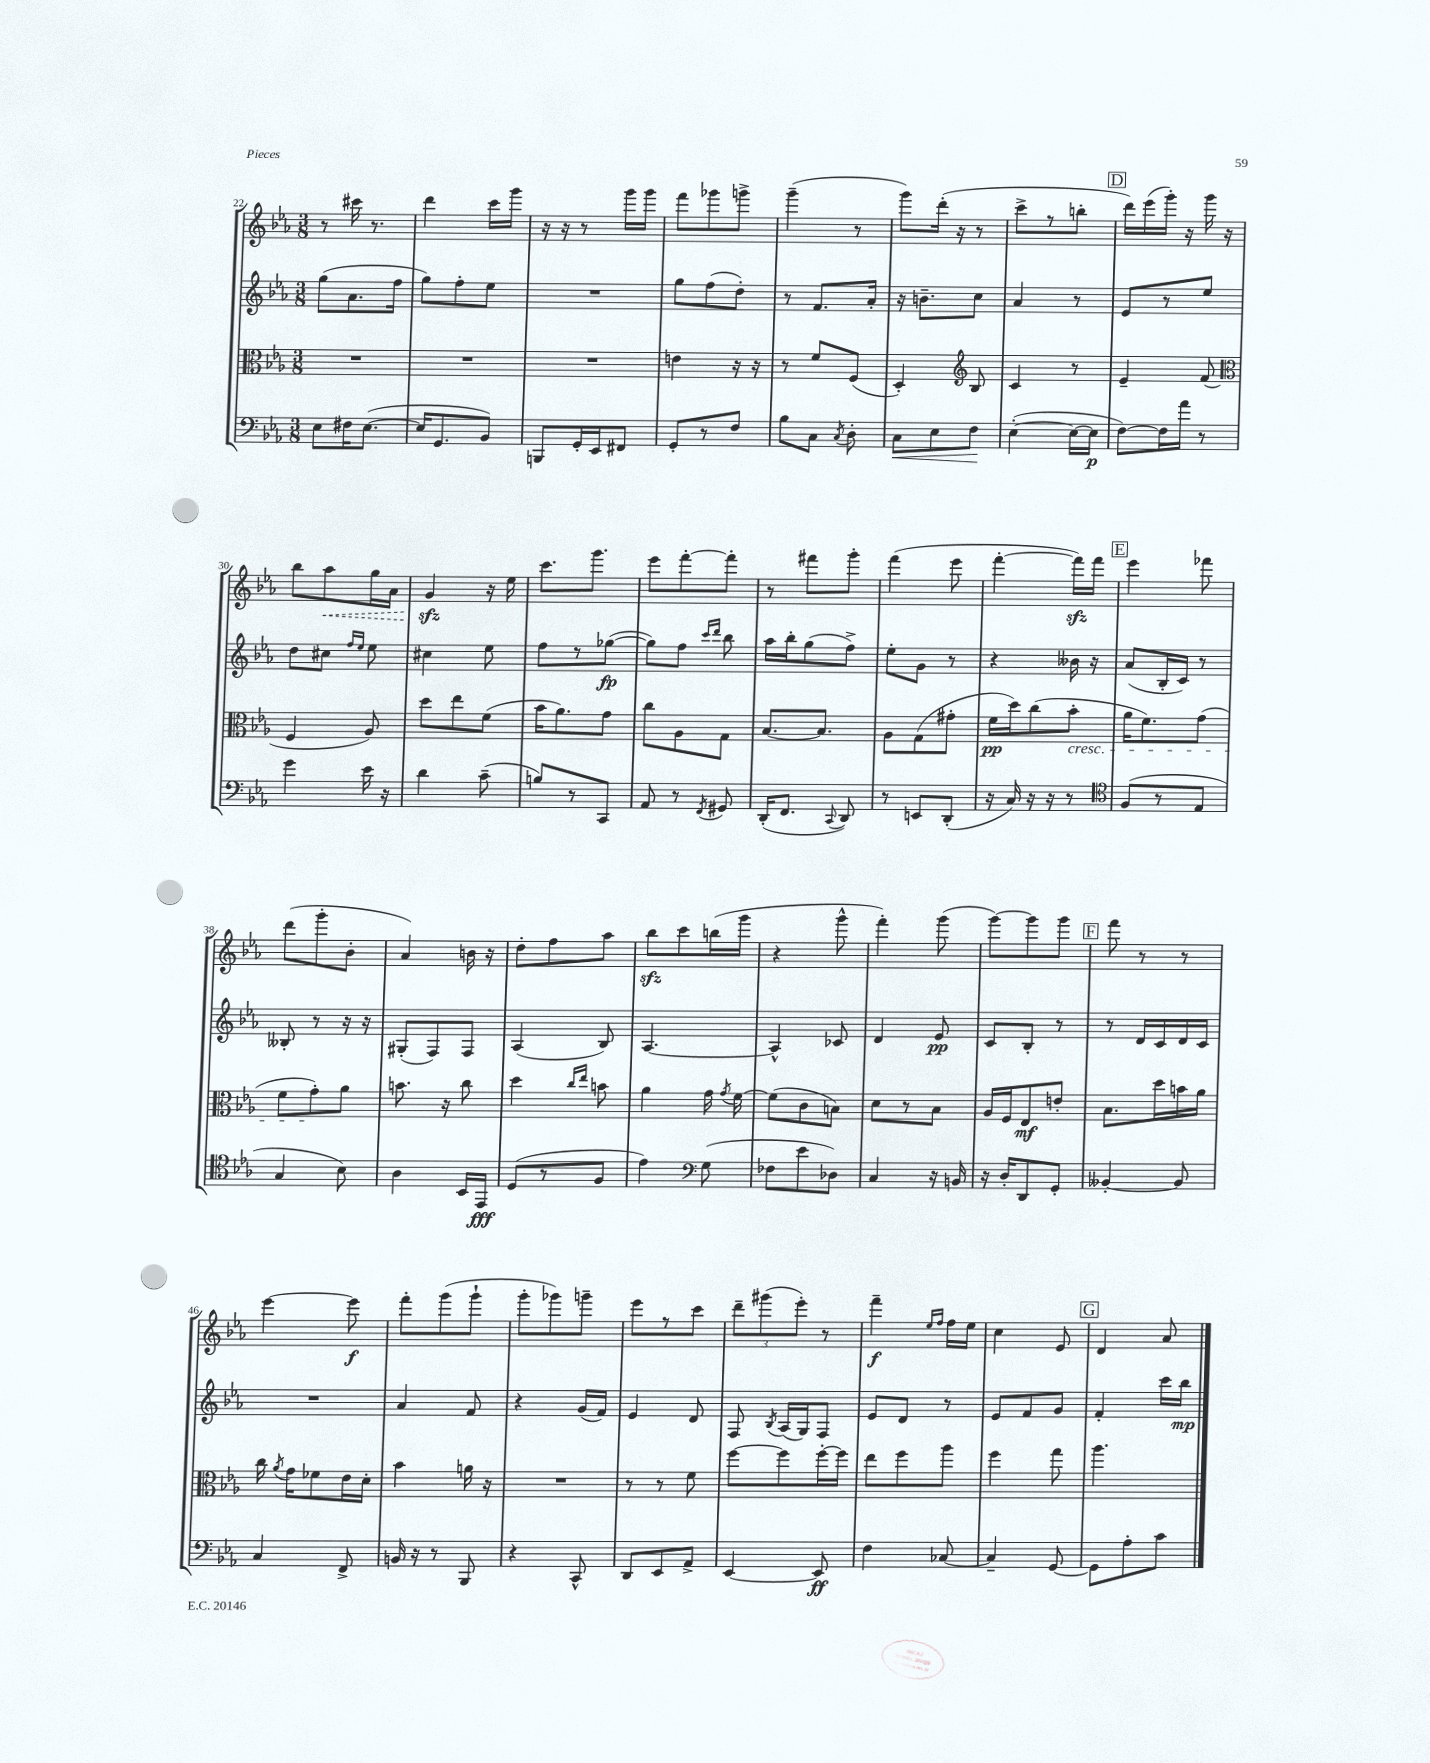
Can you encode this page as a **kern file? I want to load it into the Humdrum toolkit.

**kern	**dynam	**kern	**dynam	**kern	**dynam	**kern	**dynam
*part4	*part4	*part3	*part3	*part2	*part2	*part1	*part1
*staff4	*staff4	*staff3	*staff3	*staff2	*staff2	*staff1	*staff1
*clefF4	*	*clefC3	*	*clefG2	*	*clefG2	*
*k[b-e-a-]	*	*k[b-e-a-]	*	*k[b-e-a-]	*	*k[b-e-a-]	*
*M3/8	*	*M3/8	*	*M3/8	*	*M3/8	*
=22	=22	=22	=22	=22	=22	=22	=22
8E-\L	.	4.r	.	(8gg\L	.	8r	.
16F#X\K	.	.	.	8.a-\	.	16ccc#X\	.
([8.E-\J	.	.	.	.	.	8.r	.
.	.	.	.	16ff\Jk	.	.	.
=23	=23	=23	=23	=23	=23	=23	=23
16E-/KL]	.	4.r	.	8gg\L)	.	4ddd\	.
8.GG/	.	.	.	.	.	.	.
.	.	.	.	8ff'\	.	.	.
8BB-/J)	.	.	.	8ee-\J	.	16ccc\LL	.
.	.	.	.	.	.	16ggg\JJ	.
=24	=24	=24	=24	=24	=24	=24	=24
8BBBn/L	.	4.r	.	4.r	.	16r	.
.	.	.	.	.	.	16r	.
16GG'/L	.	.	.	.	.	8r	.
16EE-/J	.	.	.	.	.	.	.
8FF#X/J	.	.	.	.	.	16ggg\LL	.
.	.	.	.	.	.	16ggg\JJ	.
=25	=25	=25	=25	=25	=25	=25	=25
8GG'/L	.	4en\	.	8gg\L	.	8fff\L	.
8r	.	.	.	(8ff\	.	8ggg-X\	.
8F/J	.	16r	.	8dd'\J)	.	8gggn^\J	.
.	.	16r	.	.	.	.	.
=26	=26	=26	=26	=26	=26	=26	=26
8B-\L	.	8r	.	8r	.	(4ggg~\	.
8C\J	.	8f/L	.	8.f/L	.	.	.
8qC/	.	.	.	.	.	.	.
8D'\	.	(8F/J	.	.	.	8r	.
.	.	.	.	16a-'/Jk	.	.	.
=27	=27	=27	=27	=27	=27	=27	=27
!	!LO:HP:b	!	!	!	!	!	!
8C\L	<	4D'/)	.	16r	.	8ggg\L)	.
.	.	.	.	8.bn~\L	.	.	.
8E-\	.	.	.	.	.	(16ddd'\Jk	.
.	.	.	.	.	.	16r	.
*	*	*clefG2	*	*	*	*	*
8F\J	.	8B-/	.	8cc\J	.	8r	.
.	[	.	.	.	.	.	.
=28	=28	=28	=28	=28	=28	=28	=28
([4E-'\	.	4c/	.	4a-/	.	8ccc^\L	.
.	.	.	.	.	.	8r	.
16E-\LL_	.	8r	.	8r	.	8bbn'\J	.
16E-\JJ]	p	.	.	.	.	.	.
!!LO:REH:place=s1:t=D
=29	=29	=29	=29	=29	=29	=29	=29
[8F\L)	.	4e-~/	.	8e-/L	.	16ddd\LL)	.
.	.	.	.	.	.	(16eee-\	.
16F\L]	.	.	.	8r	.	16ggg'\JJ)	.
16a-\JJ	.	.	.	.	.	16r	.
8r	.	(8f/	.	8ee-/J	.	16ggg\	.
.	.	.	.	.	.	16r	.
!!LO:LB:g=z
=30	=30	=30	=30	=30	=30	=30	=30
*	*	*clefC3	*	*	*	*	*
4g\	.	4F/	.	8dd\L	.	8bb-\L	.
!	!	!	!	!	!	!	!LO:HP:b
.	.	.	.	8cc#X\J	.	8aa-\	<
.	.	.	.	16qqff/LL	.	.	.
.	.	.	.	16qqee-/JJ	.	.	.
16e-\	.	8A-/)	.	8ee-\	.	16gg\L	.
16r	.	.	.	.	.	16a-\JJ	.
=31	=31	=31	=31	=31	=31	=31	=31
4d\	.	8dd\L	.	4cc#X\	.	4gzz/	.
.	.	8ee-\	.	.	.	.	.
(8c~\	.	(8f\J	.	8ee-\	.	16r	[
.	.	.	.	.	.	16ee-\	.
=32	=32	=32	=32	=32	=32	=32	=32
8Bn/L)	.	16b-\KL	.	8ff\L	.	8.ccc\L	.
.	.	8.a-\)	.	.	.	.	.
8r	.	.	.	8r	.	.	.
.	.	.	.	.	.	8.ggg\J	.
8CC/J	.	8g\J	.	([8gg-X\J	fp	.	.
=33	=33	=33	=33	=33	=33	=33	=33
8AA-/	.	8cc\L	.	8gg-\L])	.	8eee-\L	.
8r	.	8A-\	.	8ff\J	.	[8fff'\	.
.	.	.	.	16qqccc/LL	.	.	.
8qFF/	.	.	.	16qqddd/JJ	.	.	.
8GG#X/	.	8G\J	.	8bb-\	.	8fff'\J]	.
=34	=34	=34	=34	=34	=34	=34	=34
(16DD'/KL	.	[8.B-/L	.	16aa-\LL	.	8r	.
8.FF/J	.	.	.	16bb-'\J	.	.	.
.	.	.	.	(8gg\	.	8fff#X\L	.
.	.	8.B-/J]	.	.	.	.	.
8qqCC/	.	.	.	.	.	.	.
8DD/)	.	.	.	8ff^\J)	.	8ggg'\J	.
=35	=35	=35	=35	=35	=35	=35	=35
8r	.	8A-\L	.	8ee-'\L	.	(4fff\	.
8EEn/L	.	(8G\	.	8g\J	.	.	.
(8DD'/J	.	8g#X'\J	.	8r	.	8eee-\	.
=36	=36	=36	=36	=36	=36	=36	=36
16r	.	16f\LL	pp	4r	.	[4fff'\	.
16C/)	.	16dd\J)	.	.	.	.	.
16r	.	(8cc\	.	.	.	.	.
16r	.	.	.	.	.	.	.
!	!	!LO:TX:b:i:t=cresc.	!	!	!	!	!
8r	.	8b-'\J	.	16b--X\	.	16fffzz\LL])	.
.	.	.	.	16r	.	16fff\JJ	.
!!LO:REH:place=s1:t=E
=37	=37	=37	=37	=37	=37	=37	=37
*clefC4	*	*	*	*	*	*	*
(8F/L	.	16a-\KL	.	(8a-/L	.	4eee-\	.
.	.	8.f\)	.	.	.	.	.
8r	.	.	.	16B-'/L	.	.	.
.	.	.	.	16c/JJ)	.	.	.
8E-/J	.	(8g\J	.	8r	.	8fff-X\	.
!!LO:LB:g=z
=38	=38	=38	=38	=38	=38	=38	=38
4G/	.	8f\L	.	8B--X'/	.	(8ddd\L	.
.	.	8g'\)	.	8r	.	8ggg'\	.
8B-\)	.	8a-\J	.	16r	.	8b-'\J	.
.	.	.	.	16r	.	.	.
=39	=39	=39	=39	=39	=39	=39	=39
4A-\	.	8.bn\	.	(8G#X'/L	.	4a-/)	.
.	.	.	.	8F/)	.	.	.
.	.	16r	.	.	.	.	.
16BB-/LL	.	8cc\	.	8F/J	.	16bn\	.
16EE-/JJ	fff	.	.	.	.	16r	.
=40	=40	=40	=40	=40	=40	=40	=40
(8D/L	.	4dd\	.	(4A-/	.	8dd'\L	.
8r	.	.	.	.	.	8ff\	.
.	.	16qqcc/LL	.	.	.	.	.
.	.	16qqee-/JJ	.	.	.	.	.
8F/J	.	8bn\	.	8B-/)	.	8aa-\J	.
=41	=41	=41	=41	=41	=41	=41	=41
4e-\)	.	4a-\	.	[4.A-/	.	8bb-zz\L	.
.	.	.	.	.	.	8ccc\	.
*clefF4	*	*	*	*	*	*	*
(8G\	.	16g\	.	.	.	(16bbn\L	.
.	.	8qg/	.	.	.	.	.
.	.	[16f\	.	.	.	16ggg\JJ	.
=42	=42	=42	=42	=42	=42	=42	=42
8F-X\L	.	(8f\L]	.	4A-^^/]	.	4r	.
8e-\	.	8c\	.	.	.	.	.
8D-X\J)	.	8Bn\J)	.	8c-X/	.	8ggg^^\	.
=43	=43	=43	=43	=43	=43	=43	=43
4C/	.	8d\L	.	4d/	.	4fff'\)	.
.	.	8r	.	.	.	.	.
16r	.	8B-\J	.	8e-/	pp	(8ggg\	.
16BBn/	.	.	.	.	.	.	.
=44	=44	=44	=44	=44	=44	=44	=44
16r	.	16A-/LL	.	8c/L	.	[8ggg\L)	.
16D'/KL	.	16F/J	.	.	.	.	.
8DD/	.	8E-/	mf	8B-'/J	.	8ggg\]	.
8GG'/J	.	8en'/J	.	8r	.	8ggg\J	.
!!LO:REH:place=s1:t=F
=45	=45	=45	=45	=45	=45	=45	=45
[4BB--X'/	.	8.B-\L	.	8r	.	8fff\	.
.	.	.	.	16d/LL	.	8r	.
.	.	16dd\L	.	16c/	.	.	.
8BB--/]	.	16bn\	.	16d/	.	8r	.
.	.	16a-\JJ	.	16c/JJ	.	.	.
!!LO:LB:g=z
=46	=46	=46	=46	=46	=46	=46	=46
4C/	.	16cc\	.	4.r	.	[4eee-\	.
.	.	8qa-/	.	.	.	.	.
.	.	16g\KL	.	.	.	.	.
.	.	8f-X\	.	.	.	.	.
8FF^/	.	16e-\L	.	.	.	8eee-\]	f
.	.	16d'\JJ	.	.	.	.	.
=47	=47	=47	=47	=47	=47	=47	=47
16BBn/	.	4b-\	.	4a-/	.	8fff'\L	.
16r	.	.	.	.	.	.	.
8r	.	.	.	.	.	(8ggg\	.
8BBB-/	.	16an\	.	8f/	.	8ggg`\J	.
.	.	16r	.	.	.	.	.
=48	=48	=48	=48	=48	=48	=48	=48
4r	.	4.r	.	4r	.	8ggg'\L	.
.	.	.	.	.	.	8ggg-X\)	.
8CC^^/	.	.	.	(16g/LL	.	8gggn~\J	.
.	.	.	.	16f/JJ)	.	.	.
=49	=49	=49	=49	=49	=49	=49	=49
8DD/L	.	8r	.	4e-/	.	8eee-\L	.
8EE-/	.	8r	.	.	.	8r	.
8AA-^/J	.	8f\	.	8d/	.	8ccc\J	.
=50	=50	=50	=50	=50	=50	=50	=50
[4EE-/	.	[8ff\L	.	8F/	.	12ddd~\L	.
.	.	.	.	.	.	(12ggg#X\	.
.	.	.	.	8qB-/	.	.	.
.	.	8ff\]	.	(16A-/LL	.	.	.
.	.	.	.	.	.	12eee-'\J)	.
.	.	.	.	16G/J)	.	.	.
8EE-/]	ff	[16ff'\L	.	8F/J	.	8r	.
.	.	16ff\JJ]	.	.	.	.	.
=51	=51	=51	=51	=51	=51	=51	=51
4F\	.	8ee-\L	.	8e-/L	.	4fff~\	f
.	.	8ff\	.	8d/J	.	.	.
.	.	.	.	.	.	16qqee-/LL	.
.	.	.	.	.	.	16qqff/JJ	.
[8C-X/	.	8aa-\J	.	8r	.	16ff\LL	.
.	.	.	.	.	.	16ee-\JJ	.
=52	=52	=52	=52	=52	=52	=52	=52
4C-~/]	.	4ff\	.	8e-/L	.	4cc\	.
.	.	.	.	8f/	.	.	.
[8GG/	.	8gg\	.	8g/J	.	8e-/	.
!!LO:REH:place=s1:t=G
=53	=53	=53	=53	=53	=53	=53	=53
8GG\L]	.	4.aa-\	.	4f'/	.	4d/	.
8A-'\	.	.	.	.	.	.	.
8c\J	.	.	.	16ccc\LL	.	8a-/	.
.	.	.	.	16bb-\JJ	mp	.	.
==	==	==	==	==	==	==	==
*-	*-	*-	*-	*-	*-	*-	*-
